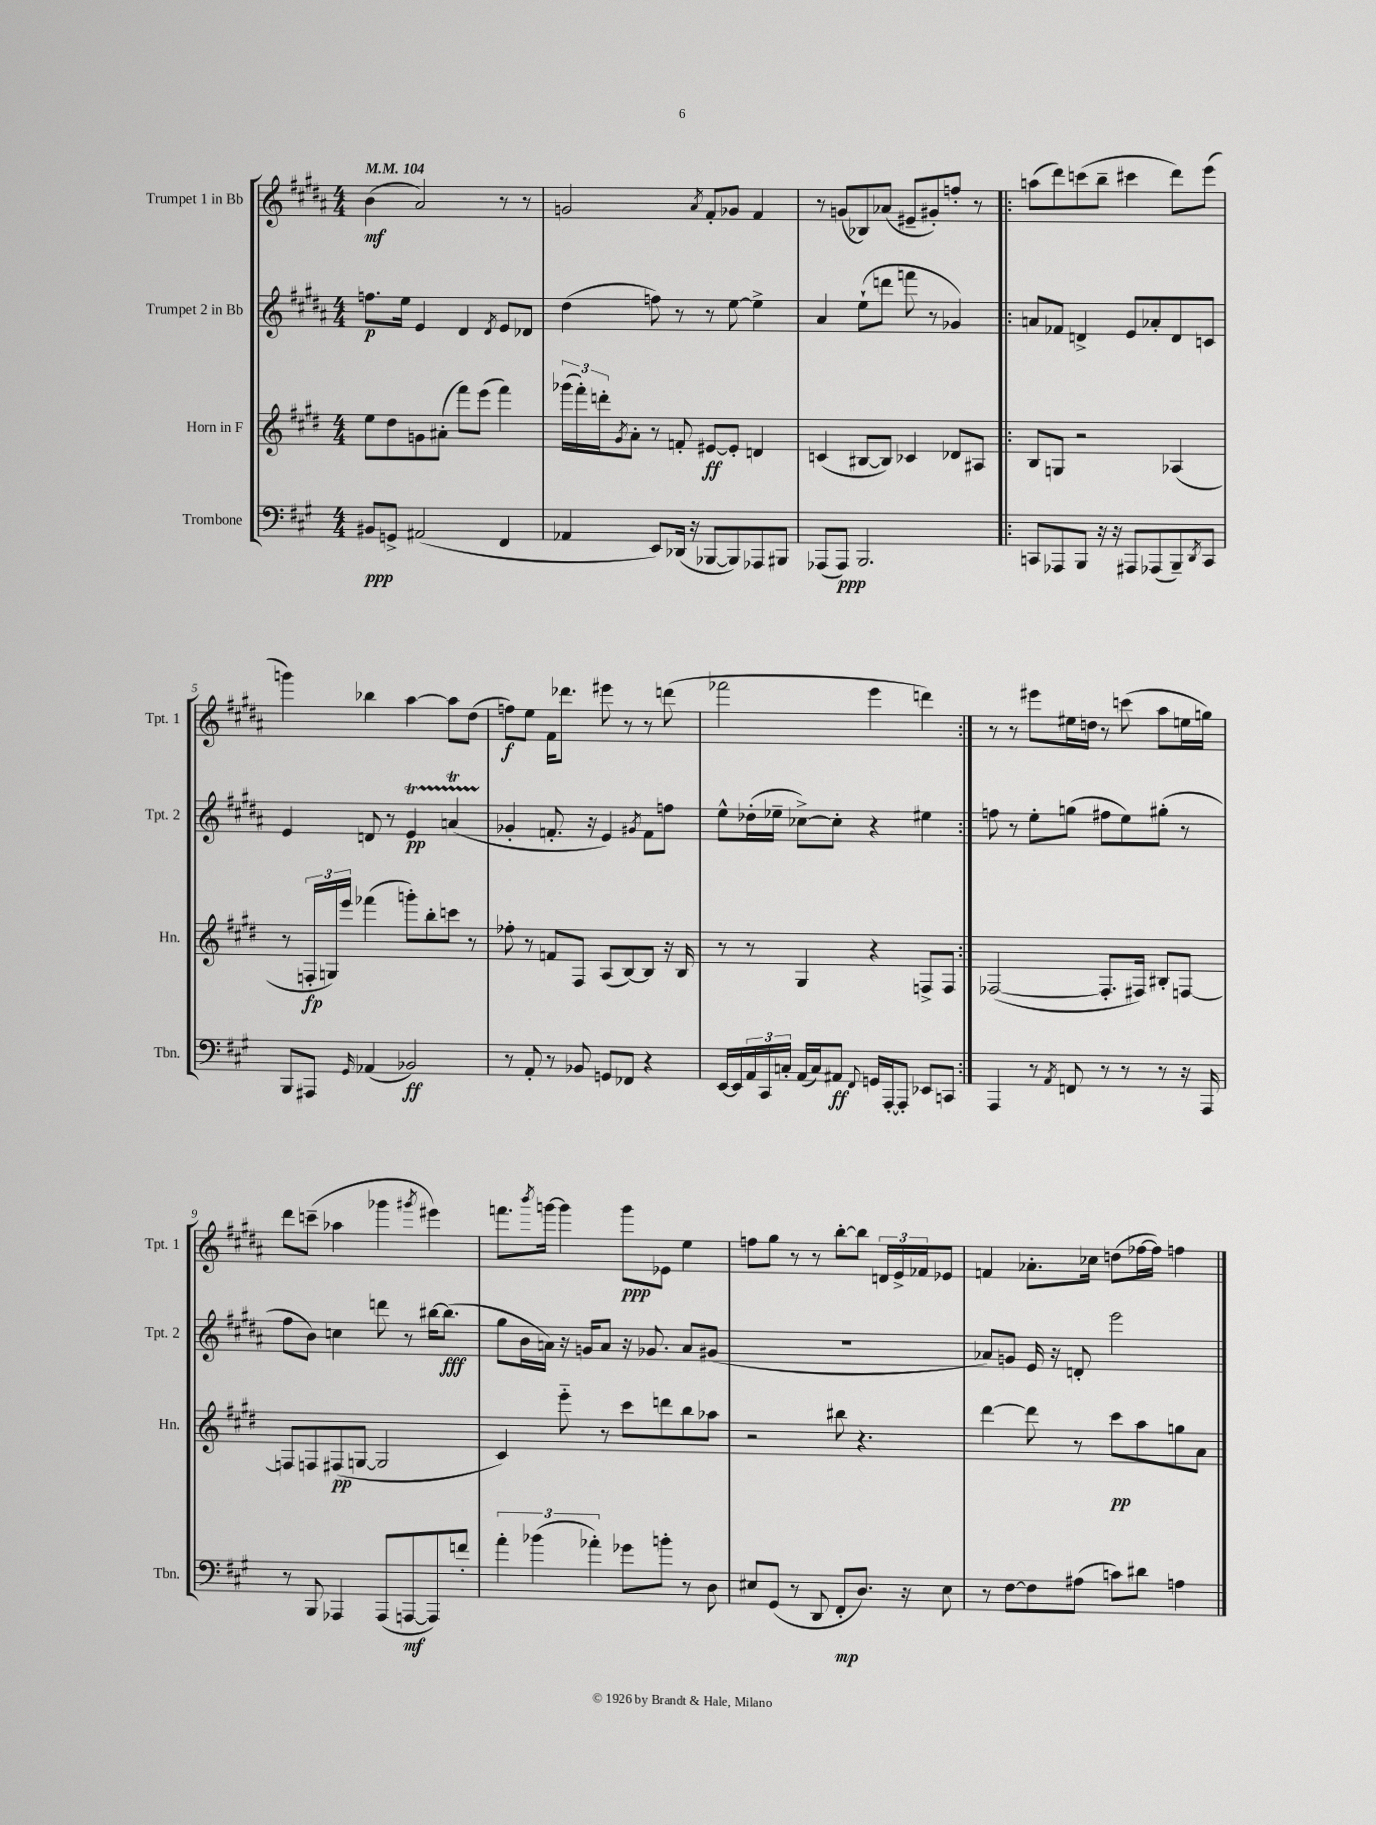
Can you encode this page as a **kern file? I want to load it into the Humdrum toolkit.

**kern	**dynam	**kern	**dynam	**kern	**dynam	**kern	**dynam
*part4	*part4	*part3	*part3	*part2	*part2	*part1	*part1
*staff4	*staff4	*staff3	*staff3	*staff2	*staff2	*staff1	*staff1
*I"Trombone	*	*I"Horn in F	*	*I"Trumpet 2 in Bb	*	*I"Trumpet 1 in Bb	*
*I'Tbn.	*	*I'Hn.	*	*I'Tpt. 2	*	*I'Tpt. 1	*
*clefF4	*	*clefG2	*	*clefG2	*	*clefG2	*
*k[f#c#g#]	*	*k[f#c#g#d#]	*	*k[f#c#g#d#a#]	*	*k[f#c#g#d#a#]	*
*M4/4	*	*M4/4	*	*M4/4	*	*M4/4	*
*MM104	*	*MM104	*	*MM104	*	*MM104	*
=1	=1	=1	=1	=1	=1	=1	=1
8BB#X/L	ppp	8ee\L	.	8.ffn\L	p	(4b\	mf
8GGn^/J	.	8dd#\	.	.	.	.	.
.	.	.	.	16ee\Jk	.	.	.
(2AA#X/	.	8gn\	.	4e/	.	2a#/)	.
.	.	(8a#X'\J	.	.	.	.	.
.	.	8fff#\L)	.	4d#/	.	.	.
.	.	(8eee\J	.	.	.	.	.
.	.	.	.	8qd#/	.	.	.
4FF#/	.	4fff#\)	.	8e/L	.	8r	.
.	.	.	.	8d-X/J	.	8r	.
=2	=2	=2	=2	=2	=2	=2	=2
4AA-X/	.	(24ggg-X\LL	.	(4dd#\	.	2gn/	.
.	.	24fff#'\)	.	.	.	.	.
.	.	24dddn'\J	.	.	.	.	.
.	.	8qg#/	.	.	.	.	.
.	.	8a'\J	.	.	.	.	.
8EE/L)	.	8r	.	8ffn\)	.	.	.
(16DD-X/Jk	.	8fn'/	.	8r	.	.	.
16r	.	.	.	.	.	.	.
.	.	.	.	.	.	8qa#/	.
[8BBB-X/L	.	[8e#X/L	ff	8r	.	8f#'/L	.
8BBB-/])	.	8e#'/J]	.	[8ee\	.	8g-X/J	.
8AAA-X/	.	4dn/	.	4ee^\]	.	4f#/	.
8BBB#X/J	.	.	.	.	.	.	.
=3	=3	=3	=3	=3	=3	=3	=3
(8AAA-X/L	.	(4cn/	.	4a#/	.	8r	.
8AAA-/J)	ppp	.	.	.	.	(8gn/L	.
2.BBB/	.	[8B#X/L	.	(8ee`\L	.	8B-X/)	.
.	.	8B#/J])	.	8dddn\J	.	(8a-X/J	.
.	.	4c-X/	.	8fffn\	.	8e#X~/L	.
.	.	.	.	8r	.	8g#X'/)	.
.	.	8d-X/L	.	4g-X/)	.	8ffn'/J	.
.	.	8A#X/J	.	.	.	8r	.
=4!|:	=4!|:	=4!|:	=4!|:	=4!|:	=4!|:	=4!|:	=4!|:
8CCn/L	.	8B/L	.	8an/L	.	(8aan\L	.
8AAA-X/	.	8Gn/J	.	8f-X/J	.	8ddd#\)	.
8BBB/J	.	2r	.	4dn^/	.	(8cccn\	.
16r	.	.	.	.	.	8bb~\J	.
16r	.	.	.	.	.	.	.
8AAA#X/L	.	.	.	8e/L	.	4ccc#X\	.
(8AAA-X/	.	.	.	8a-X'/	.	.	.
8BBB~/)	.	(4A-X/	.	8d/	.	8ddd#\L)	.
8qDD/	.	.	.	.	.	.	.
8CC/J	.	.	.	8cn/J	.	(8eee\J	.
!!LO:LB:g=z
=5	=5	=5	=5	=5	=5	=5	=5
8BBB/L	.	8r	.	4e/	.	4gggn\)	.
8AAA#X/J	.	24Fn'/LL	fp	.	.	.	.
.	.	24Gn/)	.	.	.	.	.
.	.	24eee/JJ	.	.	.	.	.
16qqGG#/	.	.	.	.	.	.	.
(4AA-X/	.	(4fff-X\	.	8dn/	.	4bb-X\	.
.	.	.	.	8r	.	.	.
2BB-X/)	ff	8gggn'\L)	.	4eT/	pp	[4aa#\	.
.	.	8bb'\	.	.	.	.	.
.	.	8cccn\J	.	(4anTTTT/	.	8aa#\L]	.
.	.	8r	.	.	.	(8dd#\J	.
=6	=6	=6	=6	=6	=6	=6	=6
8r	.	8ff-X'\	.	4g-X'/	.	8ffn\L)	f
8AA'/	.	8r	.	.	.	8ee\J	.
8r	.	8fn/L	.	8.fn'/	.	16f#\KL	.
.	.	.	.	.	.	8.ddd-X\J	.
8BB-X/	.	8F#/J	.	.	.	.	.
.	.	.	.	16r	.	.	.
8GGn/L	.	(8A/L	.	4e/)	.	8eee#X\	.
8FF-X/J	.	[8B/)	.	.	.	8r	.
.	.	.	.	8qg#X/	.	.	.
4r	.	8B/J]	.	8f\L	.	8r	.
.	.	16r	.	8ffn\J	.	(8dddn\	.
.	.	16B/	.	.	.	.	.
=7	=7	=7	=7	=7	=7	=7	=7
[16EE/LL	.	8r	.	8ee^^\L	.	2fff-X\	.
16EE/]	.	.	.	.	.	.	.
24AA/	.	8r	.	(16dd-X'\L	.	.	.
24CC#/	.	.	.	.	.	.	.
.	.	.	.	16ee-X~\JJ	.	.	.
24Cn'/JJ	.	.	.	.	.	.	.
(16AA/LL	.	4G#/	.	[8cc-X^\L)	.	.	.
16C/J)	.	.	.	.	.	.	.
8AA#X/J	ff	.	.	8cc-'\J]	.	.	.
8qqFF#/	.	.	.	.	.	.	.
16GGn/LL	.	4r	.	4r	.	4eee\	.
[16AAA'/J	.	.	.	.	.	.	.
8AAA'/J]	.	.	.	.	.	.	.
8EE-X/L	.	8Fn^/L	.	4ee#X\	.	4dddn\)	.
8CCn/J	.	8F/J	.	.	.	.	.
=8:|!	=8:|!	=8:|!	=8:|!	=8:|!	=8:|!	=8:|!	=8:|!
4AAA/	.	([2F-X/	.	8ffn\	.	8r	.
.	.	.	.	8r	.	8r	.
8r	.	.	.	8ee'\L	.	8eee#X\L	.
8qAA/	.	.	.	.	.	.	.
8FFn/	.	.	.	(8ggn\J	.	16ee#X\L	.
.	.	.	.	.	.	16ddn\JJ	.
8r	.	8.F-'/L]	.	8ff#X\L	.	8r	.
8r	.	.	.	8ee\)	.	(8cccn\	.
.	.	16F#X/Jk)	.	.	.	.	.
8r	.	8B#X'/L	.	(8gg#X'\J	.	8aa#\L	.
16r	.	[8Fn/J	.	8r	.	16een\L	.
16AAA/	.	.	.	.	.	16ggn\JJ)	.
!!LO:LB:g=z
=9	=9	=9	=9	=9	=9	=9	=9
8r	.	8Fn/L]	.	8ff#\L	.	8ddd#\L	.
8BBB/	.	8Fn/	.	8b\J)	.	(8cccn~\J	.
4AAA-X/	.	(8F#X/	pp	4ccn\	.	4aa-X\	.
.	.	[8Gn/J	.	.	.	.	.
(8AAA-/L	.	2G/]	.	8dddn\	.	4ggg-X\	.
[8AAAn/	mf	.	.	8r	.	.	.
.	.	.	.	.	.	8qggg#X/	.
8AAA/])	.	.	.	[16bb#X\KL	.	4eee#X\)	.
.	.	.	.	(8.bb#\J]	fff	.	.
8fn'/J	.	.	.	.	.	.	.
=10	=10	=10	=10	=10	=10	=10	=10
6a'\	.	4c#/)	.	8gg#\L	.	8.fffn\L	.
.	.	.	.	16b\L	.	.	.
(6b-X\	.	.	.	.	.	.	.
.	.	.	.	.	.	8qbbb/	.
.	.	.	.	16an\JJ)	.	[16gggn\Jk	.
.	.	8eee\	.	16r	.	4ggg\]	.
.	.	.	.	16gn/KL	.	.	.
6a-X'\)	.	.	.	.	.	.	.
.	.	8r	.	8a/J	.	.	.
8g-X\L	.	8ccc#\L	.	16r	.	8ggg\L	ppp
.	.	.	.	8.g-X/	.	.	.
8bn'\J	.	8dddn\	.	.	.	8e-X\J	.
8r	.	8bb\	.	8a/L	.	4ee\	.
8D\	.	8aa-X\J	.	(8g#X/J	.	.	.
=11	=11	=11	=11	=11	=11	=11	=11
8E#X/L	.	2r	.	1r	.	8ffn\L	.
(8GG#/J	.	.	.	.	.	8gg#\J	.
8r	.	.	.	.	.	8r	.
8DD/	.	.	.	.	.	8r	.
8FF#'/L	mp	8bb#X\	.	.	.	[8bb'\L	.
8.D/J)	.	4.r	.	.	.	8bb\J]	.
.	.	.	.	.	.	24dn/LL	.
.	.	.	.	.	.	24e^/	.
16r	.	.	.	.	.	.	.
.	.	.	.	.	.	24f-X/J	.
8E#\	.	.	.	.	.	8e-X/J	.
=12	=12	=12	=12	=12	=12	=12	=12
8r	.	[4ddd#\	.	8a-X/L)	.	4fn/	.
[8F#\L	.	.	.	8gn/J	.	.	.
8F#\]	.	8ddd#\]	.	16e/	.	8.a-X'\L	.
.	.	.	.	16r	.	.	.
(8A#X\J	.	8r	.	8dn'/	.	.	.
.	.	.	.	.	.	16cc-X\Jk	.
8cn\L)	.	8ccc#\L	pp	2eee\	.	(8ddn\L	.
8d#X\J	.	8aa\	.	.	.	[16ff-X\L	.
.	.	.	.	.	.	16ff-\JJ])	.
4An\	.	8ggn\	.	.	.	4ffn\	.
.	.	8a\J	.	.	.	.	.
==	==	==	==	==	==	==	==
*-	*-	*-	*-	*-	*-	*-	*-
